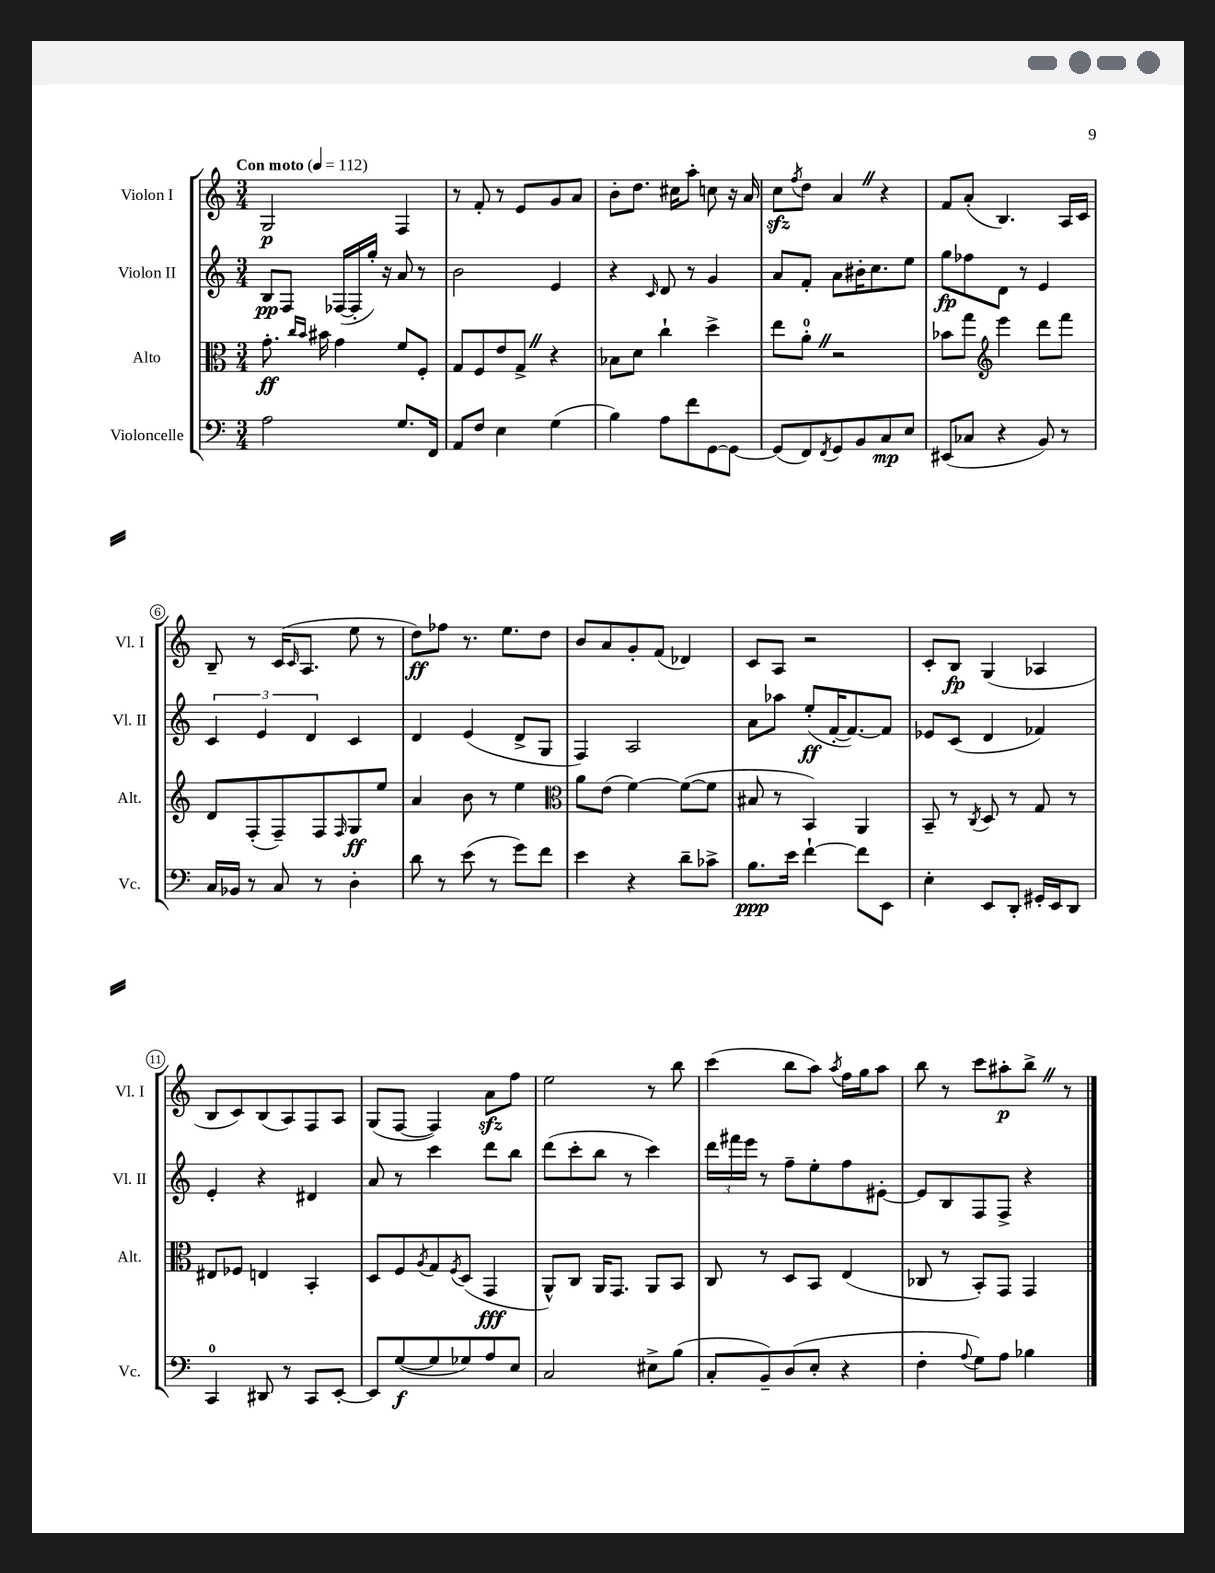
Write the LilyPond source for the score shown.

<<
\new StaffGroup <<
\new Staff = "s0" \with { instrumentName = "Violon I" shortInstrumentName = "Vl. I" } {
    \clef treble \key c \major \numericTimeSignature \time 3/4 \tempo "Con moto" 4 = 112
    g2\p f4 |
    r8 f'8-. r8 e'8 g'8 a'8 |
    b'8-. d''8. cis''16 a''8-. c''8 r16 a'16 |
    c''8\sfz \acciaccatura { f''8 } d''8 a'4 \once \override BreathingSign.text = \markup { \musicglyph "scripts.caesura.straight" } \breathe r4 |
    f'8 a'8-.( b4.) a16 c'16 |
    b8-- r8 c'16( \grace { c'16 } a8. e''8 r8 |
    d''8\ff) fes''8 r8. e''8. d''8 |
    b'8 a'8 g'8-. f'8( des'4) |
    c'8 a8 r2 |
    c'8-. b8\fp g4( aes4 |
    b8 c'8) b8( a8) f8 a8 |
    g8( f8~ f4) a'8\sfz f''8 |
    e''2 r8 b''8 |
    c'''4( b''8 a''8) \acciaccatura { a''8 } f''16 g''16 a''8 |
    b''8 r8 c'''8 ais''8-.\p b''8-> \once \override BreathingSign.text = \markup { \musicglyph "scripts.caesura.straight" } \breathe r8 \bar "|." |
}
\new Staff = "s1" \with { instrumentName = "Violon II" shortInstrumentName = "Vl. II" } {
    \clef treble \key c \major \numericTimeSignature \time 3/4
    b8\pp f8 fes16~( fes16-. g''16-.) r16 a'8 r8 |
    b'2 e'4 |
    r4 \grace { c'16 } d'8 r8 g'4 |
    a'8 f'8-. a'8 bis'16-. c''8. e''8 |
    g''8\fp fes''8 d'8 r8 e'4 |
    \tuplet 3/2 { c'4 e'4 d'4 } c'4 |
    d'4 e'4( d'8-> g8 |
    f4) a2 |
    a'8 aes''8 e''8-.\ff( f'16~-. f'8.~) f'8 |
    ees'8 c'8( d'4 fes'4) |
    e'4-. r4 dis'4 |
    a'8 r8 c'''4 d'''8 b''8 |
    d'''8( c'''8-. b''8 r8 c'''4) |
    \tuplet 3/2 { d'''16 fis'''16 e'''16 } r8 f''8-- e''8-. f''8 eis'8~-. |
    eis'8 b8 f8 f8-> r4 \bar "|." |
}
\new Staff = "s2" \with { instrumentName = "Alto" shortInstrumentName = "Alt." } {
    \clef alto \key c \major \numericTimeSignature \time 3/4
    g'8.-.\ff \grace { c''16 b'16 } bis'16 g'4 f'8 f8-. |
    g8 f8 e'8 g8-> \once \override BreathingSign.text = \markup { \musicglyph "scripts.caesura.straight" } \breathe r4 |
    bes8 d'8 c''4-! d''4-> |
    e''8 a'8-0-. \once \override BreathingSign.text = \markup { \musicglyph "scripts.caesura.straight" } \breathe r2 |
    bes'8 g''8 \clef treble e'''4 d'''8 f'''8 |
    d'8 f8-.( f8--) f8 \grace { f16 } g8\ff e''8 |
    a'4 b'8 r8 e''4 |
    \clef alto a'8 e'8( f'4~) f'8~( f'8 |
    bis8 r8 b,4) a,4 |
    b,8-- r8 \acciaccatura { c8 } d8 r8 g8 r8 |
    eis8 fes8 e4 b,4-. |
    d8 f8 \acciaccatura { a8 } g8 \acciaccatura { f8 } d8( g,4\fff |
    a,8-^) c8 a,16 g,8. a,8 b,8 |
    c8 r8 d8 b,8 e4( |
    ces8 r8 b,8-.) g,8 g,4 \bar "|." |
}
\new Staff = "s3" \with { instrumentName = "Violoncelle" shortInstrumentName = "Vc." } {
    \clef bass \key c \major \numericTimeSignature \time 3/4
    a2 g8. f,16 |
    a,8 f8 e4 g4( |
    b4) a8 f'8 g,8~ g,8~ |
    g,8( f,8) \acciaccatura { f,8 } g,8 b,8 c8\mp e8 |
    eis,8( ces8 r4 b,8) r8 |
    c16 bes,16 r8 c8 r8 d4-. |
    d'8 r8 e'8( r8 g'8) f'8 |
    e'4 r4 d'8-- ces'8-> |
    b8.\ppp e'16 f'4~-! f'8 e,8 |
    e4-. e,8 d,8-. gis,16-. e,16 d,8 |
    c,4-0 dis,8 r8 c,8 e,8~-. |
    e,8 g8~\f( g8 ges8) a8 e8 |
    c2 eis8-> b8( |
    c8-. b,8--) d8( e8-. r4 |
    f4-. \appoggiatura { a8 } g8) a8 bes4 \bar "|." |
}
>>
>>
\layout { \context { \Score \override BarNumber.stencil = #(make-stencil-circler 0.1 0.3 ly:text-interface::print) } }
